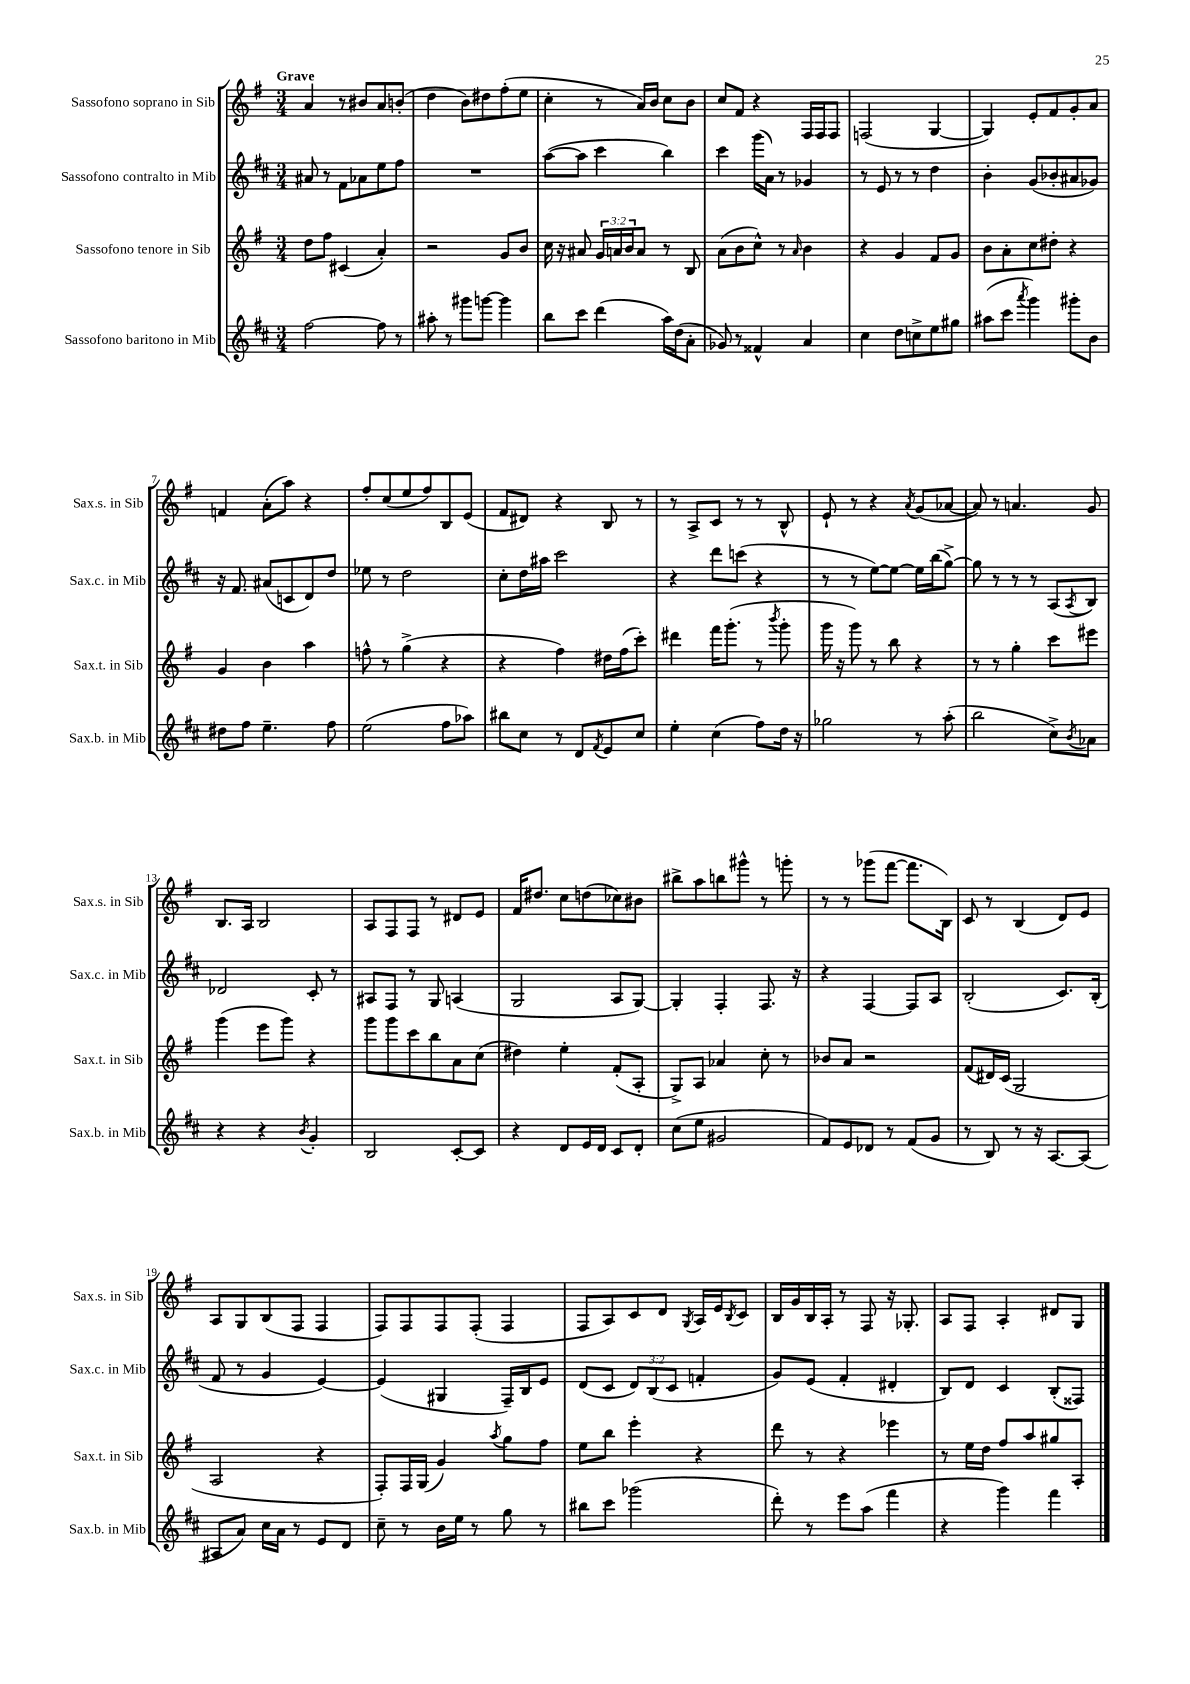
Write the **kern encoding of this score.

**kern	**kern	**kern	**kern
*staff4	*staff3	*staff2	*staff1
*clefG2	*clefG2	*clefG2	*clefG2
*k[f#c#]	*k[f#]	*k[f#c#]	*k[f#]
*M3/4	*M3/4	*M3/4	*M3/4
[2ff#\	8dd\L	8a#/	4a/
.	8ff#\J	8r	.
.	(4c#/	8f#\L	8r
.	.	8a-\	8b#/L
8ff#\]	4a'/)	8ee\	8a/
8r	.	8ff#\J	(8b'/J
=	=	=	=
8aa#'\	2r	2.r	4dd\
8r	.	.	.
8ggg#\L	.	.	8b\L)
[8ggg\J	.	.	8dd#\
4ggg\]	8g/L	.	(8ff#'\
.	8b/J	.	8ee\J
=	=	=	=
8bb\L	16cc\	([8aa\L	4cc'\
.	16r	.	.
8ccc#\J	8a#/	8aa\]J	.
(4ddd\	24g/LL	4ccc#\	8r
.	24a/	.	.
.	24b/J	.	.
.	8a/J	.	16a/LL)
.	.	.	16b/JJ
16aa\LL)	8r	4bb\)	8cc\L
(16dd\J	.	.	.
8a'\J	8B/	.	8b\J
=	=	=	=
8g-/)	(8a\L	4ccc#\	8cc/L
8r	8b\	.	8f#/J
4f##^^/	8cc^^\J)	(16ggg\LL	4r
.	.	16a\JJ)	.
.	8r	8r	.
.	16qqa/	.	.
4a/	4b\	4g-/	16F#/LL
.	.	.	16F#/J
.	.	.	8F#/J
=	=	=	=
4cc#\	4r	8r	(2F/
.	.	8e/	.
8dd\L	4g/	8r	.
8cc^\	.	8r	.
8ee\	8f#/L	4dd\	[4G/
8gg#\J	8g/J	.	.
=	=	=	=
(8aa#\L	8b\L	4b'\	4G/])
8ccc#\J	8a'\	.	.
8qaaa/	.	.	.
4ggg\)	8cc\	(8g/L	8e'/L
.	8dd#'\J	8b-'/	8f#/
8ggg#'\L	4r	8a#/	8g'/
8b\J	.	8g-/J)	8a/J
=	=	=	=
8dd#\L	4g/	16r	4f/
.	.	8.f#/	.
8ff#\J	.	.	.
4.ee~\	4b\	(8a#/L	(8a'\L
.	.	8c/	8aa\J)
.	4aa\	8d/)	4r
8ff#\	.	8dd/J	.
=	=	=	=
(2ee\	8ff^^\	8ee-\	8ff#'/L
.	8r	8r	(8cc/
.	(4gg^\	2dd\	8ee/
.	.	.	8ff#/)
8ff#\L	4r	.	8B/
8aa-\J)	.	.	(8e/J
=	=	=	=
8bb#\L	4r	8cc#'\L	8f#/L
8cc#\J	.	16dd\L	8d#/J)
.	.	16aa#\JJ	.
8r	4ff#\)	2ccc#\	4r
8d/L	.	.	.
8qf#/	.	.	.
8e/	16dd#\LL	.	8B/
.	(16ff#\J	.	.
8cc#/J	8ccc'\J)	.	8r
=	=	=	=
4ee'\	4ddd#\	4r	8r
.	.	.	8A^/L
(4cc#\	16fff#\LK	8ddd\L	8c/J
.	(8.ggg'\J	.	.
.	.	(8ccc\J	8r
8ff#\L)	8r	4r	8r
.	8qbbb/	.	.
16dd\Jk	8ggg'\	.	8B^^/
16r	.	.	.
=	=	=	=
2gg-\	16ggg\	8r	8e`/
.	16r	.	.
.	8ggg\)	8r	8r
.	8r	[8ee\L)	4r
.	8bb\	8ee\_J	.
.	.	.	8qa/
8r	4r	16ee\]LL	(8g/L
.	.	(16bb\J	.
(8aa'\	.	[8gg^\J)	[8a-/J
=	=	=	=
2bb\	8r	8gg\]	8a-/])
.	8r	8r	8r
.	4gg'\	8r	4.a/
.	.	8r	.
8cc#^\L)	8ccc\L	(8A/L	.
8qb/	.	8qA/	.
8a-\J	8eee#\J	8B/J)	8g/
=	=	=	=
4r	(4ggg\	2d-/	8.B/L
.	.	.	16A/Jk
4r	8eee\L	.	2B/
.	8ggg\J)	.	.
8qb/	.	.	.
4g'/	4r	8c#'/	.
.	.	8r	.
=	=	=	=
2B/	8ggg\L	8A#/L	8A/L
.	8ggg\	8F#/J	8F#/
.	8ccc\	8r	8F#/J
.	8bb\	8G/	8r
[8c#'/L	8a\	(4A/	8d#/L
8c#/]J	(8cc\J	.	8e/J
=	=	=	=
4r	4dd#\)	2G/	16f#/LK
.	.	.	8.dd#/J
8d/L	4ee'\	.	8cc\L
16e/L	.	.	(8dd\
16d/JJ	.	.	.
8c#/L	(8f#'/L	8A/L	8cc-\)
8d'/J	8A'/J	[8G/J)	8b#\J
=	=	=	=
(8cc#\L	8G^/L)	4G'/]	8bb#^\L
8ee\J	8A/J	.	8aa\
2g#/	4a-/	4F#'/	8bb\
.	.	.	8ggg#^^\J
.	8cc'\	8.F#/	8r
.	8r	.	8ggg'\
.	.	16r	.
=	=	=	=
8f#/L)	8b-/L	4r	8r
8e/	8a/J	.	8r
8d-/J	2r	[4F#/	(8ggg-\L
8r	.	.	[8fff#\J
(8f#/L	.	8F#/]L	8.fff#\]L
8g/J	.	8A/J	.
.	.	.	16B\Jk)
=	=	=	=
8r	(8f#/L	(2B'/	8c/
8B/)	16d#/L)	.	8r
.	(16c/JJ	.	.
8r	2G/	.	(4B/
16r	.	.	.
[8.A/L	.	.	.
.	.	8.c#/L)	8d/L)
(8A/]J	.	.	8e/J
.	.	(16B'/Jk	.
=	=	=	=
8A#/L	2A/	8f#/	8A/L
8a/J)	.	8r	8G/
16cc#\LL	.	4g/	(8B/
16a\JJ	.	.	.
8r	.	.	8F#/J
8e/L	4r	[4e/)	4F#/
8d/J	.	.	.
=	=	=	=
8cc#~\	8F#'/L)	(4e/]	8F#/L)
8r	16F#/L	.	8F#/
.	(16G/JJ	.	.
16b\LL	4g/)	4G#/	8F#/
16ee\JJ	.	.	.
8r	.	.	(8F#'/J
.	8qaa/	.	.
8gg\	8gg\L	16F#~/LL)	4F#/
.	.	16B/J	.
8r	8ff#\J	8e/J	.
=	=	=	=
8bb#\L	8ee\L	(8d/L	8F#/L
8ccc#\J	8bb\J	8c#/J	8A/)
(2ggg-\	4eee'\	12d/L)	8c/
.	.	(12B/	.
.	.	.	8d/J
.	.	12c#/J	.
.	.	.	8qG/
.	4r	4f'/	16A/LL
.	.	.	16e/J
.	.	.	8qB/
.	.	.	8c/J
=	=	=	=
8ddd'\)	8ddd\	8g/L)	16B/LL
.	.	.	16g/
8r	8r	(8e/J	16B/
.	.	.	16A'/JJ
8eee\L	4r	4f#'/	8r
(8aa\J	.	.	8F#/
4fff#\	4eee-\	4d#'/	16r
.	.	.	8.G-'/
=	=	=	=
4r	8r	8B/L)	8A/L
.	16ee\LL	8d/J	8F#/J
.	16dd\JJ	.	.
4ggg\)	8ff#/L	4c#/	4A'/
.	8aa/	.	.
4fff#\	8gg#/	(8B'/L	8d#/L
.	8A'/J	8F##/J)	8G/J
==	==	==	==
*-	*-	*-	*-
